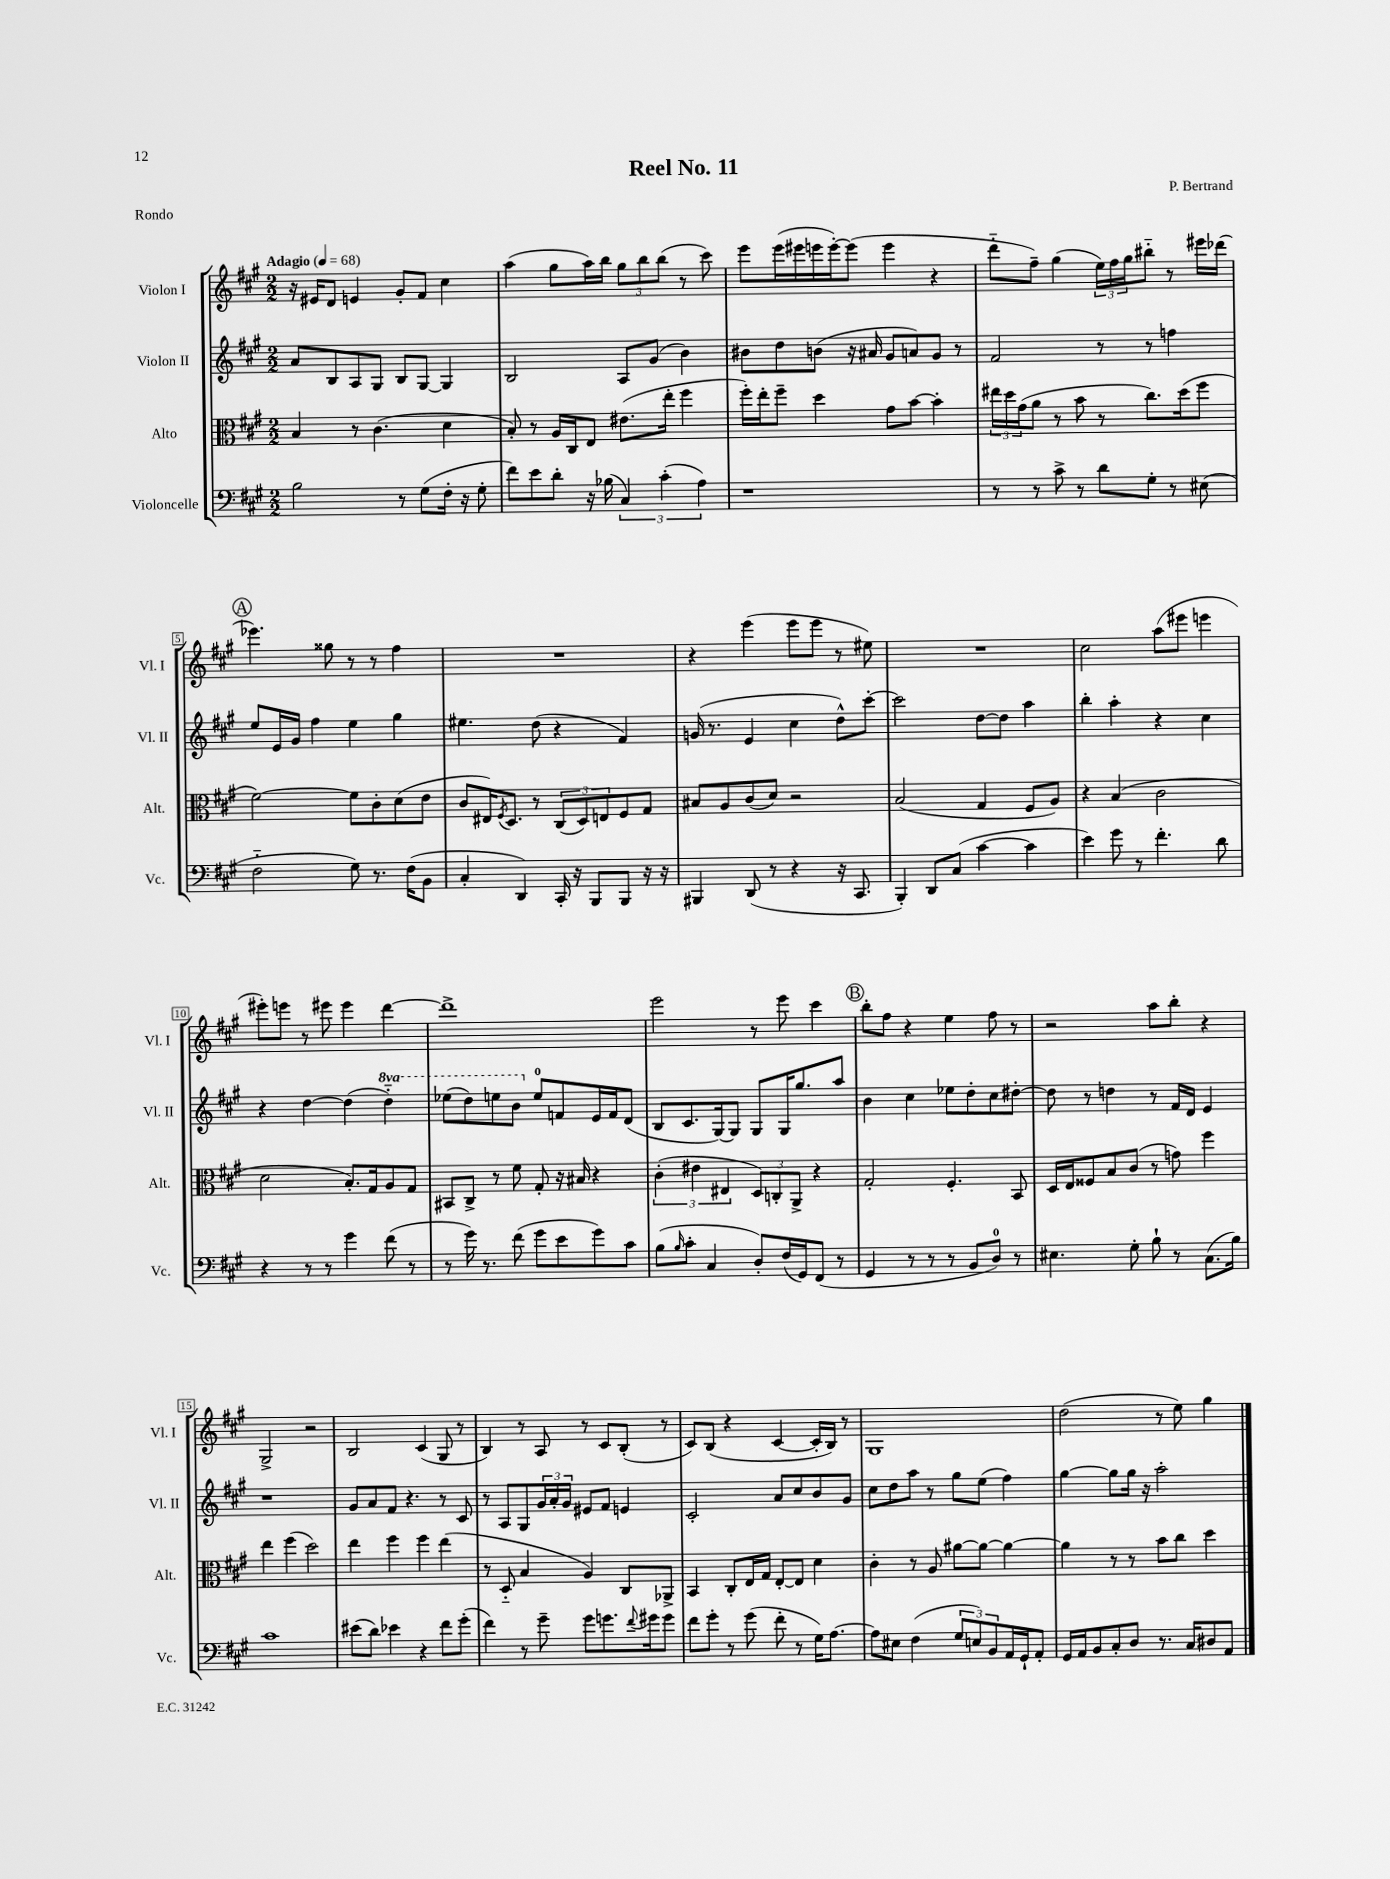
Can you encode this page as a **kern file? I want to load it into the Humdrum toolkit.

**kern	**kern	**kern	**kern
*part4	*part3	*part2	*part1
*staff4	*staff3	*staff2	*staff1
*I"Violoncelle	*I"Alto	*I"Violon II	*I"Violon I
*I'Vc.	*I'Alt.	*I'Vl. II	*I'Vl. I
*clefF4	*clefC3	*clefG2	*clefG2
*k[f#c#g#]	*k[f#c#g#]	*k[f#c#g#]	*k[f#c#g#]
*M2/2	*M2/2	*M2/2	*M2/2
*MM68	*MM68	*MM68	*MM68
=1	=1	=1	=1
!	!	!	!LO:TX:a:B:t=Adagio
2B\	4B/	8a/L	16r
.	.	.	16e#X/KL
.	.	8B/	8d/J
.	8r	8A/	4en/
.	(4.c#\	8G#/J	.
8r	.	8B/L	8g#'/L
(8G#\L	.	[8G#/J	8f#/J
16F#'\Jk	4d\	4G#/]	4cc#\
16r	.	.	.
8G#'\	.	.	.
=2	=2	=2	=2
8f#\L)	8B'/)	2B/	(4aa\
8e\	8r	.	.
8d'\J	16A/LL	.	8gg#\L
.	16C#/J	.	.
16r	8E/J	.	16aa\L)
(16B-X\	.	.	16bb\JJ
6C#/)	(8.e#X\L	8A/L	12gg#\L
.	.	.	12bb\
.	.	(8g#/J	.
(6c#'\	.	.	(12bb\J
.	16ee'\Jk	.	.
.	4ff#\	4b\)	8r
6A\)	.	.	.
.	.	.	8ccc#\)
=3	=3	=3	=3
1r	16ff#'\LL)	8b#X\L	8eee\L
.	16ee'\J	.	.
.	8ff#~\J	8dd\	(16eee\L
.	.	.	16eee#X\
.	4dd\	(8bn\J	16eeen\
.	.	.	[16eee'\J)
.	.	16r	(8eee\J]
.	.	16a#X/	.
.	8g#\L	8g#/L	4eee\
.	[8b\J	8an/)	.
.	4b'\]	8g#/J	4r
.	.	8r	.
=4	=4	=4	=4
8r	24ee#X\LL	2f#/	8ddd\L
.	24dd\	.	.
.	(24g#\J	.	.
8r	8a\J	.	8ff#~\J)
8c#^\	8r	.	(4gg#\
8r	8b\	.	.
8d\L	8r	8r	24ee\LL)
.	.	.	24ff#\
.	.	.	24gg#\J
8G#'\J	8.cc#\L)	8r	8bb#X\J
8r	.	4ffn\	8r
.	(16dd\k	.	.
(8E#X\	8ff#\J	.	16eee#X\LL
.	.	.	(16ddd-X\JJ
!!LO:LB:g=z
!!LO:REH:place=s1:t=A
=5	=5	=5	=5
2F#\	[2f#\)	8ee/L	4.eee-X\)
.	.	16e/L	.
.	.	16g#/JJ	.
.	.	4ff#\	.
.	.	.	8gg##X\
8G#\)	8f#\L]	4ee\	8r
8.r	8c#'\	.	8r
.	(8d\	4gg#\	4ff#\
(16F#\KL	.	.	.
8BB\J	8e\J	.	.
=6	=6	=6	=6
4C#'/	8c#/L	4.ee#X\	1r
.	16E#X/K)	.	.
.	8qF#/	.	.
.	8.D/J	.	.
4DD/)	.	.	.
.	8r	(8dd\	.
16CC#'/	(12C#/L	4r	.
16r	.	.	.
.	12D/)	.	.
8BBB/L	.	.	.
.	12En/	.	.
8BBB/J	8F#/	4f#/)	.
16r	8G#/J	.	.
16r	.	.	.
=7	=7	=7	=7
4BBB#X/	8B#X/L	(16gn/	4r
.	.	8.r	.
.	8A/	.	.
(8DD/	(8c#/	4e/	(4eee\
8r	8d/J)	.	.
4r	2r	4cc#\	8eee\L
.	.	.	8eee\J
16r	.	8dd^^\L)	8r
8.CC#/	.	.	.
.	.	[8ccc#'\J	8ee#X\)
=8	=8	=8	=8
4BBB'/)	(2B/	2ccc#\]	1r
8DD/L	.	.	.
(8C#/J	.	.	.
[4c#\	4G#/	[8dd\L	.
.	.	8dd\J]	.
4c#\]	8F#/L	4aa\	.
.	8A/J)	.	.
=9	=9	=9	=9
4e\)	4r	4bb'\	2cc#\
8g#\	(4B/	4aa'\	.
8r	.	.	.
4.f#'\	2c#\	4r	(8aa\L
.	.	.	8eee#X\J
.	.	4cc#\	4eeen\
8d\	.	.	.
!!LO:LB:g=z
=10	=10	=10	=10
4r	2d\	4r	8eee#X'\L)
.	.	.	8eeen\J
8r	.	[4dd\	8r
8r	.	.	8eee#X\
4g#\	8.B'/L)	(4dd\]	4eee#\
.	16G#/k	.	.
*	*	*8va	*
(8f#\	8A/	4ddd\)	[4ddd\
8r	8G#/J	.	.
=11	=11	=11	=11
8r	8BB#X/L	(8eee-X\L	1ddd^]
16g#\)	8C#^/J	8ddd\)	.
8.r	.	.	.
.	8r	8eeen\	.
(8f#\	8f#\	8bb\J	.
*	*	*X8va	*
8g#\L	8G#'/	8ee/L	.
8e\	16r	8fn/	.
.	16B#X/	.	.
8g#\)	4r	16e/L	.
.	.	16f/J	.
8c#\J	.	(8d/J	.
=12	=12	=12	=12
(8B\L	(6c#'\	8B/L	2eee\
16qqB/	.	.	.
8c#'\J	.	8.c#/	.
.	6e#X\	.	.
4C#/	.	.	.
.	.	[16G#/k)	.
.	6E#X/	.	.
.	.	8G#/J]	.
8D'/L)	12D/L)	8G#/L	8r
.	12Cn'/	.	.
(16F#/L	.	16G#/K	8eee\
.	12AA^/J	.	.
16GG#/J)	.	8.gg#/	.
(8FF#/J	4r	.	4ccc#\
8r	.	8aa/J	.
!!LO:REH:place=s1:t=B
=13	=13	=13	=13
4GG#/	2G#'/	4b\	8bb'\L
.	.	.	8ff#\J
8r	.	4cc#\	4r
8r	.	.	.
8r	4.F#'/	8ee-X\L	4ee\
8BB/L	.	8dd'\	.
8D/J)	.	8cc#\	8ff#\
8r	8BB/	[8dd#X'\J	8r
=14	=14	=14	=14
4.E#X\	16D/LL	8dd#\]	2r
.	16E/J	.	.
.	8F##X/	8r	.
.	8B/	4ddn\	.
8G#'\	(8c#/J	.	.
8B`\	8r	8r	8aa\L
8r	8gn\)	16f#/LL	8bb'\J
.	.	16d/JJ	.
(8.C#\L	4ff#\	4e/	4r
16B\Jk)	.	.	.
!!LO:LB:g=z
=15	=15	=15	=15
1c#	4ee\	1r	2G#^/
.	(4ff#\	.	.
.	2dd\)	.	2r
=16	=16	=16	=16
(8e#X\L	4ee\	8g#/L	2B/
8d\J)	.	8a/	.
4e-X\	4ff#\	8f#/J	.
.	.	4.r	.
4r	4ff#\	.	(4c#/
8f#\L	(4ee\	8r	8G#/
(8g#'\J	.	8c#/	8r
=17	=17	=17	=17
4f#\)	8r	8r	4B/)
.	8D/	8A/L	.
8r	4B/	8G#/	8r
8g#~\	.	24g#/L	8A/
.	.	24a'/	.
.	.	24g#/JJ	.
8g#\L	4A/)	8e#X/L	8r
8.gn\	.	8f#/J	8c#/L
.	8C#/L	4en/	(8B'/J
8qqf#/	.	.	.
16g#X\k	.	.	.
8g#\J	8AA-X^/J	.	8r
=18	=18	=18	=18
8f#\L	4BB/	2c#'/	8c#/L)
8g#'\J	.	.	(8B/J
8r	8C#'/L	.	4r
(8g#\	16E/L	.	.
.	16G#/JJ	.	.
8f#'\	[8E'/L	8a/L	[4c#/
8r	8E/J]	8cc#/	.
16G#\KL)	4d\	8b/	16c#'/LL]
[8.A\J	.	.	16B/JJ)
.	.	8g#/J	8r
=19	=19	=19	=19
8A\L]	4c#'\	8cc#\L	1G#
8E#X\J	.	8dd\	.
(4F#\	8r	8aa\J	.
.	8A/	8r	.
12G#/L	[8a#X\L	8gg#\L	.
12En/)	.	.	.
.	8a#\J_	(8ee\J	.
12BB/	.	.	.
16AA/L	4a#\_	4ff#\)	.
16GG#`/J	.	.	.
8AA'/J	.	.	.
=20	=20	=20	=20
16GG#/LL	4a#\]	[4gg#\	(2dd\
16AA/J	.	.	.
8BB/	.	.	.
8C#'/	8r	8gg#\L]	.
8D/J	8r	16gg#\Jk	.
.	.	16r	.
8.r	8b\L	2aa'\	8r
.	8cc#\J	.	8ee\)
16C#/KL	.	.	.
8D#X/	4dd\	.	4gg#\
8AA/J	.	.	.
==	==	==	==
*-	*-	*-	*-
